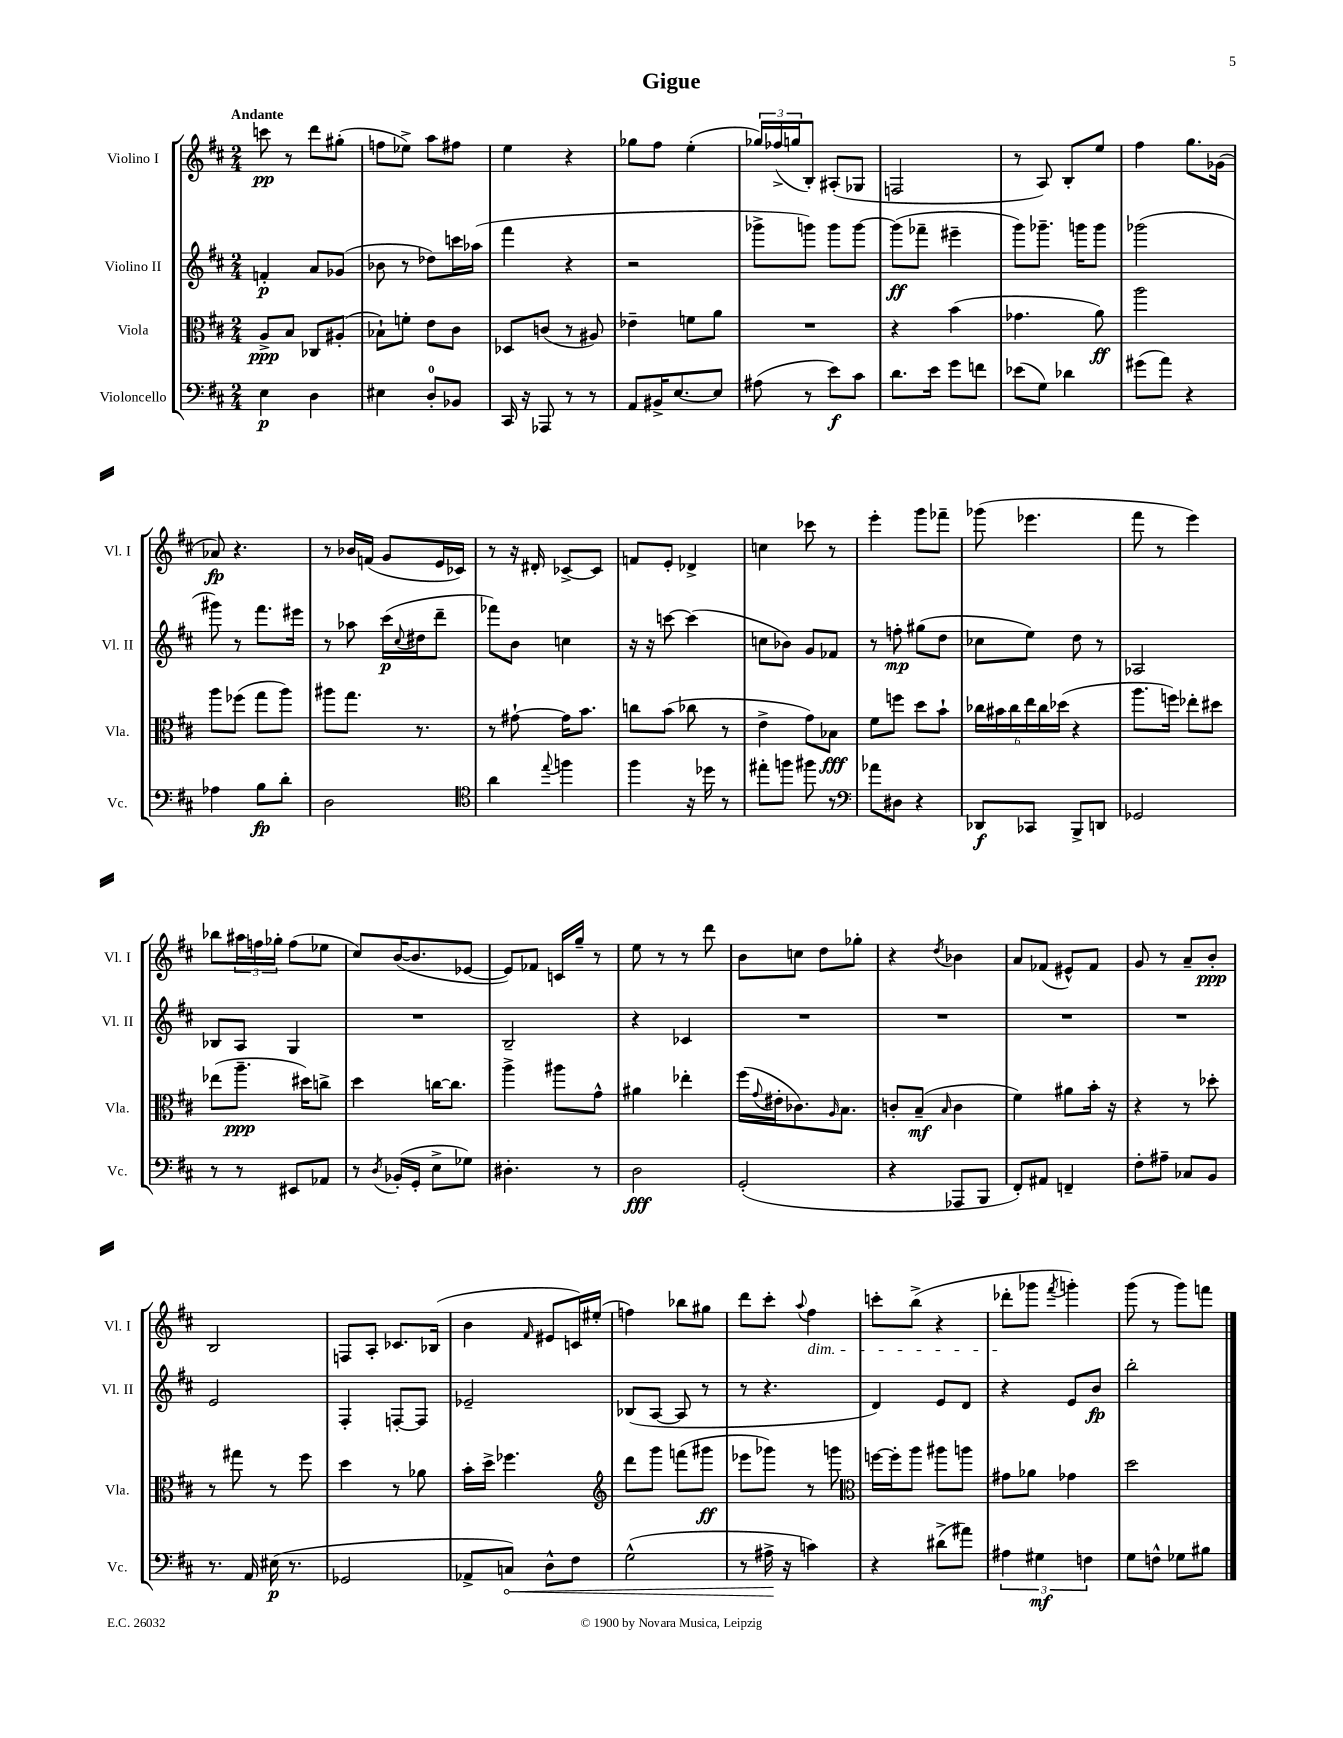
\header { title = "Gigue" }
<<
\new StaffGroup <<
\new Staff = "s0" \with { instrumentName = "Violino I" shortInstrumentName = "Vl. I" } {
    \clef treble \key d \major \numericTimeSignature \time 2/4 \tempo "Andante"
    c'''8\pp r8 d'''8 gis''8-.( |
    f''8 ees''8->) a''8 fis''8 |
    e''4 r4 |
    ges''8 fis''8 e''4-.( |
    \tuplet 3/2 { ges''16) fes''16->( g''16 } b8-.) ais8-.( ges8 |
    f2 |
    r8 a8) b8-. e''8 |
    fis''4 g''8. ges'16( |
    aes'8\fp) r4. |
    r8 bes'16 f'16( g'8 e'16 ces'16) |
    r8 r16 dis'16-. ces'8~-> ces'8 |
    f'8 e'8-. des'4-> |
    c''4 ces'''8 r8 |
    e'''4-. g'''8 fes'''8-- |
    ges'''8( ees'''4. |
    fis'''8 r8 e'''4) |
    bes''8 \tuplet 3/2 { ais''16 f''16 ges''16-. } f''8( ees''8 |
    cis''8) b'16~( b'8. ees'8~ |
    ees'8) fes'8 c'16 g''16-- r8 |
    e''8 r8 r8 d'''8 |
    b'8 c''8 d''8 ges''8-. |
    r4 \acciaccatura { d''8 } bes'4 |
    a'8 fes'8( eis'8-^) fes'8 |
    g'8 r8 a'8-- b'8-.\ppp |
    b2 |
    f8 a8-. ces'8. bes16( |
    b'4 \grace { fis'16 } eis'8 c'16) eis''16-.( |
    f''4) bes''8 gis''8 |
    d'''8 cis'''8-. \appoggiatura { a''8 } fis''4\dim |
    c'''8-. b''8->( r4 |
    des'''8-.\! ges'''8 \acciaccatura { fis'''8 } g'''4-.) |
    g'''8( r8 g'''8) f'''8 \bar "|." |
}
\new Staff = "s1" \with { instrumentName = "Violino II" shortInstrumentName = "Vl. II" } {
    \clef treble \key d \major \numericTimeSignature \time 2/4
    f'4-.\p a'8 ges'8( |
    bes'8 r8 des''8) c'''16 aes''16( |
    fis'''4 r4 |
    r2 |
    ges'''8-> g'''8) g'''8 g'''8~ |
    g'''8\ff( fes'''8-- eis'''4-- |
    g'''8) ges'''8.-- g'''16 g'''8 |
    ges'''2( |
    gis'''8) r8 fis'''8. eis'''16 |
    r8 aes''8 cis'''16\p( \appoggiatura { cis''8 } dis''16 d'''8-- |
    fes'''8) b'8 c''4 |
    r16 r16 c'''8~ c'''4( |
    c''8 bes'8) g'8 fes'8 |
    r8 f''8-.\mp gis''8( d''8 |
    ces''8 e''8) d''8 r8 |
    aes2 |
    bes8 a8 g4 |
    R2 |
    b2-- |
    r4 ces'4 |
    R2 |
    R2 |
    R2 |
    R2 |
    e'2 |
    fis4-. f8~-. f8 |
    ees'2-- |
    bes8( a8~ a8 r8 |
    r8 r4. |
    d'4) e'8 d'8 |
    r4 e'8 b'8\fp |
    b''2-. \bar "|." |
}
\new Staff = "s2" \with { instrumentName = "Viola" shortInstrumentName = "Vla." } {
    \clef alto \key d \major \numericTimeSignature \time 2/4
    a8->\ppp b8 ces8 ais8-.( |
    bes8-!) f'8-. e'8 cis'8 |
    des8 c'8( r8 ais8) |
    ees'4-- f'8 a'8 |
    R2 |
    r4 b'4( |
    ges'4. a'8\ff) |
    a''2 |
    a''8 fes''8( g''8 a''8) |
    ais''8 g''8. r8. |
    r8 gis'8~-! gis'16 b'8. |
    c''8 b'8( ces''8 r8 |
    e'4-> g'8) bes8\fff |
    fis'8 f''8 d''8 b'8-! |
    \tuplet 6/4 { ces''16 bis'16 ces''16 e''16 ces''16 des''16( } r4 |
    a''8. f''16) ees''8-. dis''8 |
    ees''8( a''8.--\ppp dis''16) c''8-> |
    d''4 c''16~ c''8. |
    a''4-> ais''8 g'8-^ |
    ais'4 ees''4-. |
    fis''16( \appoggiatura { g'8 } eis'16-. ces'8.) \grace { a16 } b8. |
    c'8-. b8--\mf( \grace { b16 } c'4 |
    fis'4) ais'8 b'16-. r16 |
    r4 r8 des''8-. |
    r8 gis''8 r8 fis''8 |
    d''4 r8 aes'8 |
    b'16-. d''16-> fes''4. |
    \clef treble d'''8 g'''8 f'''8( gis'''8\ff |
    ees'''8 ges'''8) r8 g'''8 |
    \clef alto f''16~ f''16-. a''8 ais''8 a''8 |
    gis'8 aes'8 ges'4 |
    d''2 \bar "|." |
}
\new Staff = "s3" \with { instrumentName = "Violoncello" shortInstrumentName = "Vc." } {
    \clef bass \key d \major \numericTimeSignature \time 2/4
    e4\p d4 |
    eis4 d8-0-. bes,8 |
    cis,16 r16 aes,,8 r8 r8 |
    a,8 bis,16-> e8.~ e8 |
    ais8( r8 e'8\f) cis'8 |
    d'8. e'16 g'8 f'8 |
    ees'8( g8) des'4 |
    gis'8( a'8) r4 |
    aes4 b8\fp d'8-. |
    d2 |
    \clef tenor a'4 \appoggiatura { e''8 } f''4 |
    fis''4 r16 des''16 r8 |
    eis''8-. f''8 fis''8 r8 |
    \clef bass aes'8 dis8 r4 |
    des,8\f ces,8 b,,8-> d,8 |
    ges,2 |
    r8 r8 eis,8 aes,8 |
    r8 \acciaccatura { d8 } bes,16-.( g,16-. e8-> ges8) |
    dis4.-. r8 |
    d2\fff |
    g,2-.( |
    r4 aes,,8 b,,8 |
    fis,8-.) ais,8 f,4-- |
    fis8-. ais8-- ces8 b,8 |
    r8. a,16 eis16\p( r8. |
    ges,2 |
    aes,8-> \once \override Hairpin.circled-tip = ##t c8\<) d8-^ fis8 |
    g2-^( |
    r8 ais16->\! r16 c'4) |
    r4 dis'8->( ais'8) |
    \tuplet 3/2 { ais4 gis4\mf f4 } |
    g8 f8-^ ges8 bis8 \bar "|." |
}
>>
>>
\layout { \context { \Score \remove "Bar_number_engraver" } }
